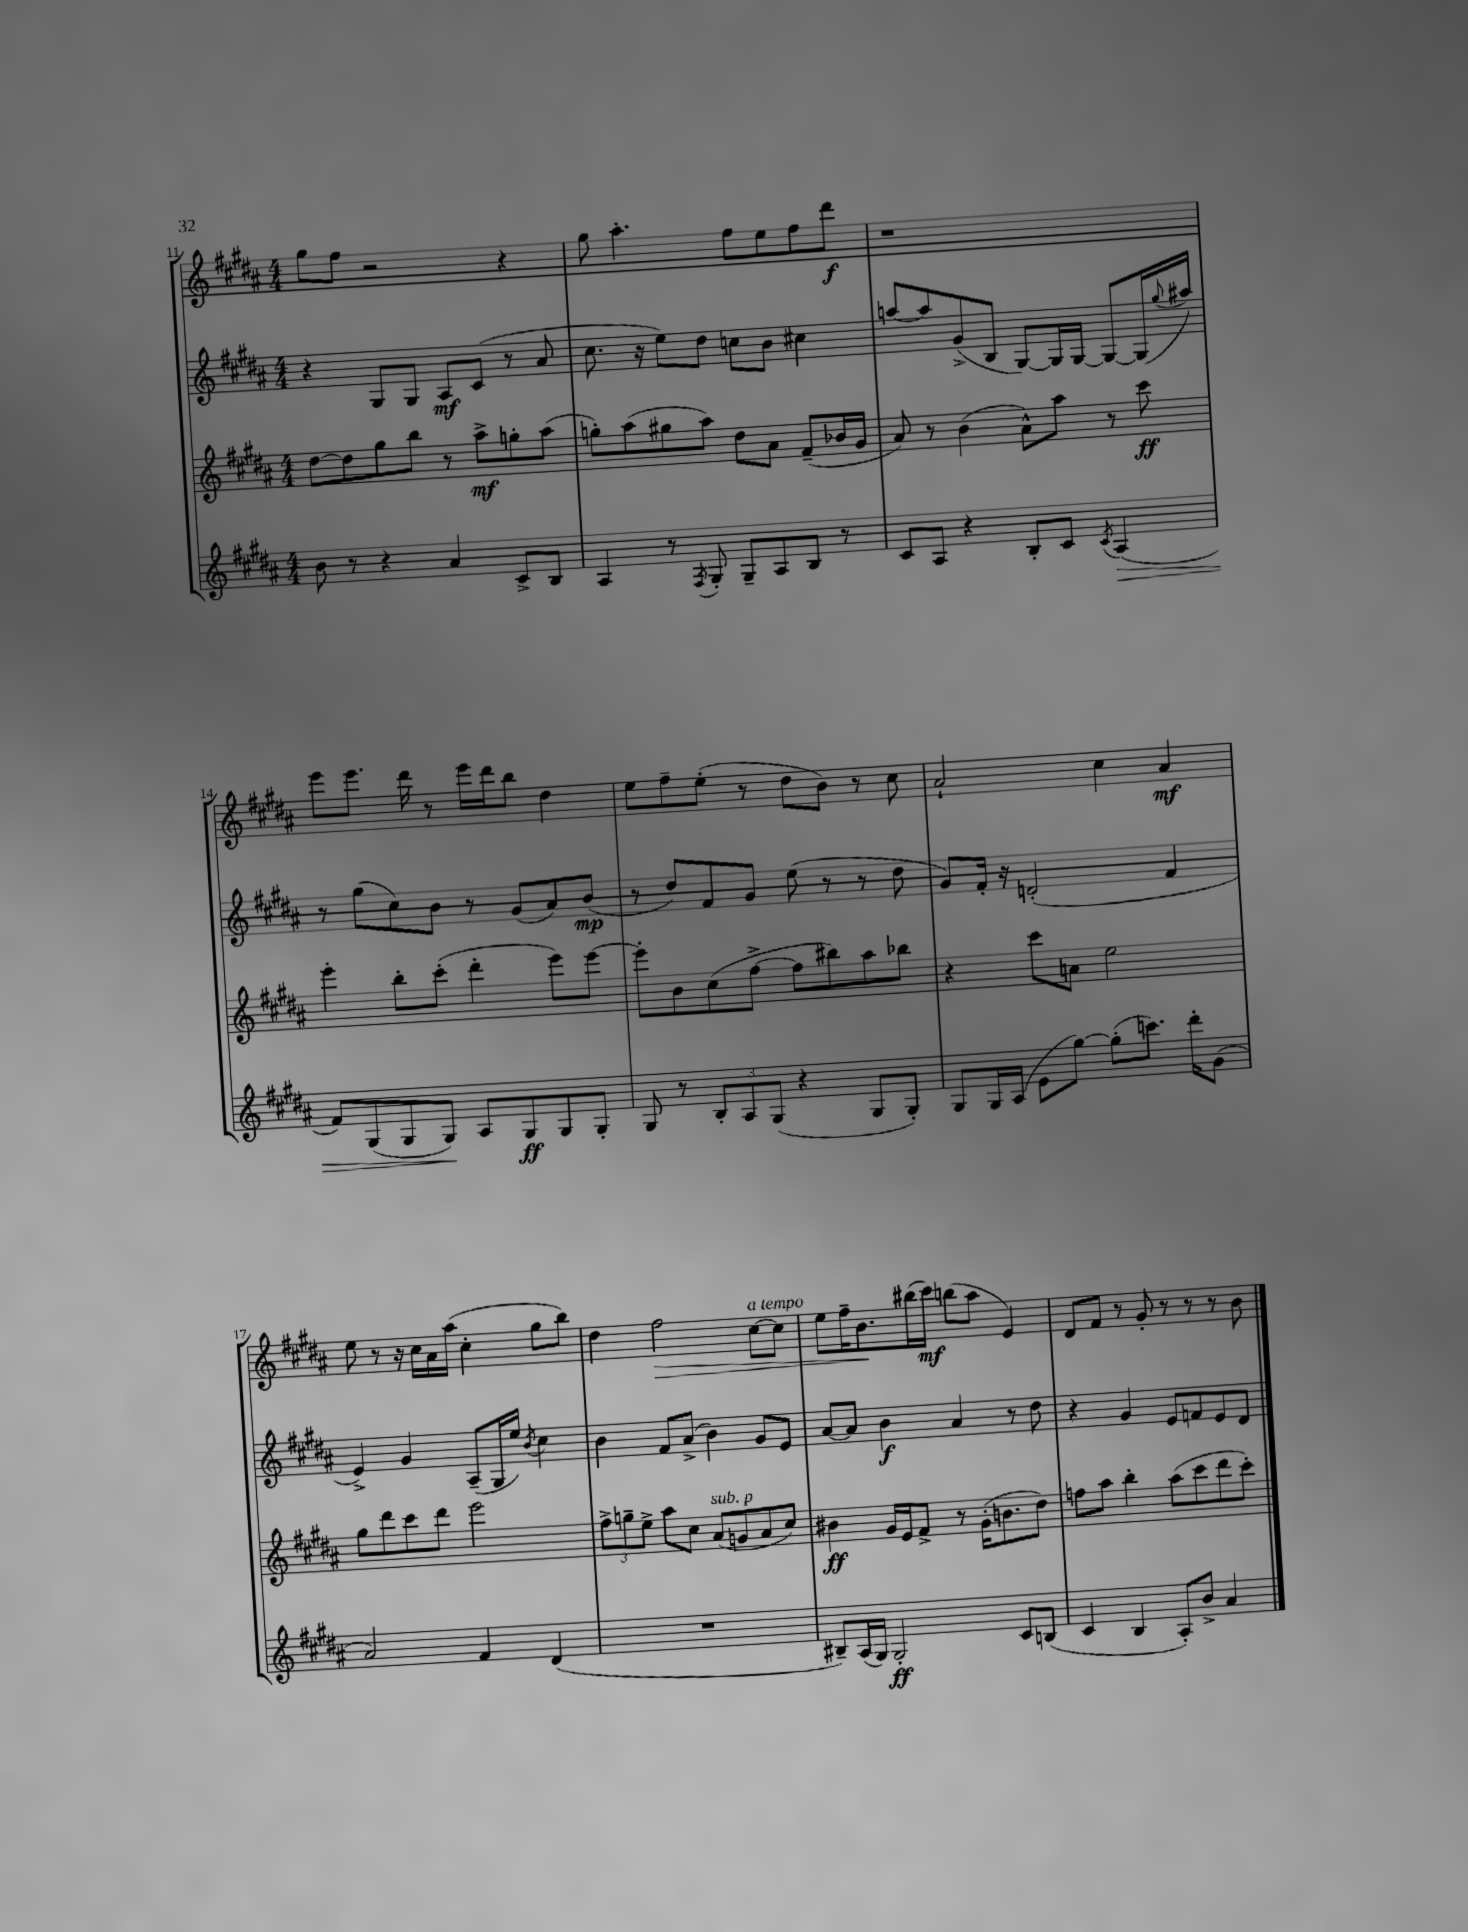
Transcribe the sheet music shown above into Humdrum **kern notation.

**kern	**kern	**kern	**kern
*staff4	*staff3	*staff2	*staff1
*clefG2	*clefG2	*clefG2	*clefG2
*k[f#c#g#d#a#]	*k[f#c#g#d#a#]	*k[f#c#g#d#a#]	*k[f#c#g#d#a#]
*M4/4	*M4/4	*M4/4	*M4/4
8b\	[8dd#\L	4r	8gg#\L
8r	8dd#\]	.	8ff#\J
4r	8gg#\	8G#/L	2r
.	8bb\J	8G#/J	.
4a#/	8r	8A#/L	.
.	8aa#^\L	(8c#/J	.
8c#^/L	8gg'\	8r	4r
8B/J	(8aa#\J	8a#/	.
=	=	=	=
4A#/	8gg'\L)	8.cc#\	8gg#\
.	(8aa#\	.	4.aa#'\
.	.	16r	.
8r	8gg#\	8ee\L)	.
8qF#/	.	.	.
8G#'/	8aa#\J)	8dd#\J	.
8G#~/L	8dd#\L	8cc\L	8ff#\L
8A#/	8a#\J	8b\J	8ee\
8B/J	(8f#~/L	4cc#\	8ff#\
8r	16b-/L	.	8ddd#\J
.	16g#/JJ	.	.
=	=	=	=
8c#/L	8a#/)	[8aa/L	1r
8A#/J	8r	8aa/]	.
4r	(4b\	(8g#^/	.
.	.	8B/J	.
8B'/L	8a#^^\L)	[8G#/L)	.
8c#/J	8aa#\J	16G#/]L	.
.	.	[16G#/JJ	.
8qc#/	.	.	.
(4A#/	8r	8G#/_L	.
.	8ccc#\	(16G#/]L	.
.	.	8qqgg#/	.
.	.	16aa#/JJ)	.
=	=	=	=
8f#/L)	4eee'\	8r	8eee\L
(8G#/	.	(8gg#\L	8.eee\J
8G#/	8bb'\L	8cc#\)	.
.	.	.	16ddd#\
8G#/J)	(8ccc#'\J	8b\J	8r
8A#/L	4ddd#'\	8r	16eee\LL
.	.	.	16ddd#\J
8G#/	.	(8g#/L	8bb\J
8G#/	8eee\L)	8a#/)	4dd#\
8G#'/J	[8eee\J	(8b/J	.
=	=	=	=
8G#/	8eee'\]L	8r	8ee\L
8r	8b\	8dd#/L)	8ff#~\
12B'/L	(8cc#\	8f#/	(8ee'\J
12A#/	.	.	.
.	[8ff#^\J	8g#/J	8r
(12G#/J	.	.	.
4r	8ff#\]L	(8ee\	8dd#\L
.	8bb#\)	8r	8b\J)
8G#/L	8aa#\	8r	8r
8G#'/J)	8bb-\J	8dd#\	8cc#\
=	=	=	=
8G#/L	4r	8g#/L)	2a#`/
16G#/L	.	16f#'/Jk	.
(16A#/JJ	.	16r	.
8e\L	8ccc#\L	(2d'/	.
[8gg#\J)	8a\J	.	.
(8gg#'\]L	2ee\	.	4cc#\
8.ccc\J)	.	.	.
.	.	4f#/	4a#/
16ddd#'\LK	.	.	.
(8g#\J	.	.	.
=	=	=	=
2a#/)	8gg#\L	4e^/)	8ee\
.	8ddd#\	.	8r
.	8ccc#\	4g#/	16r
.	.	.	16cc#\LL
.	8ddd#\J	.	16a#\
.	.	.	(16aa#\JJ
4f#/	2eee\	(8A#~/L	4cc#'\
.	.	16G#/L	.
.	.	16ee/JJ)	.
.	.	8qb/	.
(4d#/	.	4cc#\	8gg#\L
.	.	.	8bb\J)
=	=	=	=
1r	12ff#^\L	4b\	4dd#\
.	12gg~\	.	.
.	12ee^\J	.	.
.	8aa#\L	8f#/L	2ff#\
.	8cc#\J	(8a#^/J	.
.	(8a#/L	4b\)	.
.	8g/	.	.
.	8a#/	8g#/L	[8cc#\L
.	8cc#/J)	8e/J	8cc#\]J
=	=	=	=
8B#~/L)	4b#\	[8a#/L	8ee\L
(16A#/L	.	8a#/]J	16ff#~\K
16G#/JJ)	.	.	8.b\
2G#'/	16g#/LL	4b\	.
.	16e/J	.	.
.	8f#^/J	.	(16bb#\L
.	.	.	16ccc#\JJ)
.	8r	4a#/	(8bb\L
.	(16g#'\LK	.	8aa#\J
.	8.b\	.	.
8c#/L	.	8r	4e/)
(8B/J	8dd#\J)	8dd#\	.
=	=	=	=
4c#/	8ff\L	4r	8d#/L
.	8aa#\J	.	8f#/J
4B/	4bb'\	4g#/	8r
.	.	.	8g#'/
8A#'/L)	(8aa#\L	8e/L	8r
8b^/J	8ccc#\	8f/	8r
4a#/	8ddd#\	8e/	8r
.	8ccc#'\J)	8d#/J	8b\
==	==	==	==
*-	*-	*-	*-
